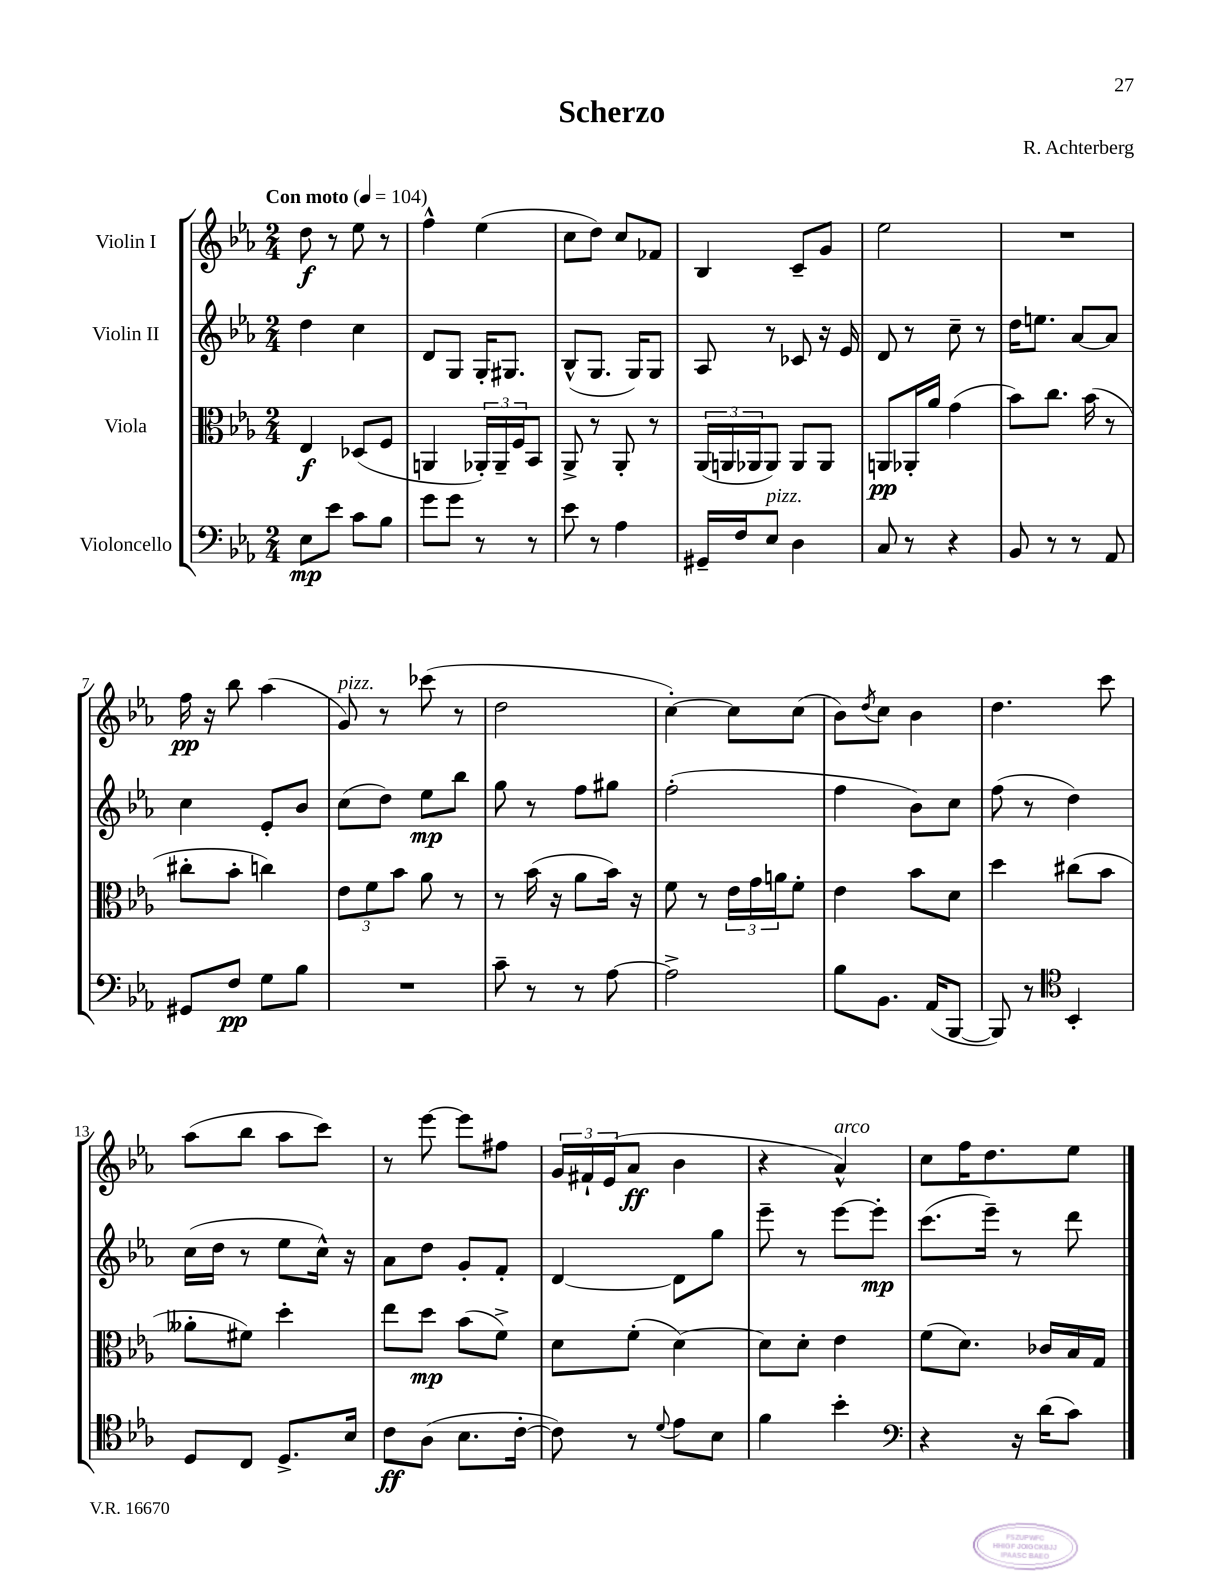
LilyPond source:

\header { title = "Scherzo" composer = "R. Achterberg" }
<<
\new StaffGroup <<
\new Staff = "s0" \with { instrumentName = "Violin I" } {
    \clef treble \key ees \major \numericTimeSignature \time 2/4 \tempo "Con moto" 4 = 104
    d''8\f r8 ees''8 r8 |
    f''4-^ ees''4( |
    c''8 d''8) c''8 fes'8 |
    bes4 c'8-- g'8 |
    ees''2 |
    R2 |
    f''16\pp r16 bes''8 aes''4( |
    g'8^\markup { \italic "pizz." }) r8 ces'''8( r8 |
    d''2 |
    c''4~-.) c''8 c''8( |
    bes'8) \acciaccatura { d''8 } c''8 bes'4 |
    d''4. c'''8 |
    aes''8( bes''8 aes''8 c'''8) |
    r8 ees'''8~ ees'''8 fis''8 |
    \tuplet 3/2 { g'16 fis'16-! ees'16( } aes'8\ff bes'4 |
    r4 aes'4-^^\markup { \italic "arco" }) |
    c''8 f''16 d''8. ees''8 \bar "|." |
}
\new Staff = "s1" \with { instrumentName = "Violin II" } {
    \clef treble \key ees \major \numericTimeSignature \time 2/4
    d''4 c''4 |
    d'8 g8 g16-. gis8. |
    bes8-^( g8. g16) g8 |
    aes8 r8 ces'8 r16 ees'16 |
    d'8 r8 c''8-- r8 |
    d''16 e''8. aes'8~ aes'8 |
    c''4 ees'8-. bes'8 |
    c''8( d''8) ees''8\mp bes''8 |
    g''8 r8 f''8 gis''8 |
    f''2-.( |
    f''4 bes'8) c''8 |
    f''8( r8 d''4) |
    c''16( d''16 r8 ees''8 c''16-^) r16 |
    aes'8 d''8 g'8-. f'8-. |
    d'4~ d'8 g''8 |
    ees'''8-- r8 ees'''8~ ees'''8-.\mp |
    c'''8.( ees'''16--) r8 d'''8 \bar "|." |
}
\new Staff = "s2" \with { instrumentName = "Viola" } {
    \clef alto \key ees \major \numericTimeSignature \time 2/4
    ees4\f des8( f8 |
    a,4 \tuplet 3/2 { aes,16-.) aes,16-- f16 } bes,8 |
    aes,8-> r8 aes,8-. r8 |
    \tuplet 3/2 { aes,16( a,16 aes,16 } aes,8) aes,8 aes,8 |
    a,8\pp aes,16-. aes'16 g'4( |
    bes'8) c''8. bes'16( r8 |
    cis''8-. bes'8-. c''4) |
    \tuplet 3/2 { ees'8 f'8 bes'8 } aes'8 r8 |
    r8 bes'16( r16 aes'8 bes'16) r16 |
    f'8 r8 \tuplet 3/2 { ees'16 g'16 a'16 } f'8-. |
    ees'4 bes'8 d'8 |
    d''4 cis''8( bes'8 |
    aeses'8-. fis'8) d''4-. |
    ees''8 d''8\mp bes'8( f'8->) |
    d'8 f'8-.( d'4~) |
    d'8 d'8-. ees'4 |
    f'8( d'8.) ces'16 bes16 g16 \bar "|." |
}
\new Staff = "s3" \with { instrumentName = "Violoncello" } {
    \clef bass \key ees \major \numericTimeSignature \time 2/4
    ees8\mp ees'8 c'8 bes8 |
    g'8 g'8 r8 r8 |
    ees'8 r8 aes4 |
    gis,16-- f16 ees8^\markup { \italic "pizz." } d4 |
    c8 r8 r4 |
    bes,8 r8 r8 aes,8 |
    gis,8 f8\pp g8 bes8 |
    R2 |
    c'8-- r8 r8 aes8~ |
    aes2-> |
    bes8 bes,8. aes,16( bes,,8~ |
    bes,,8) r8 \clef tenor bes,4-. |
    d8 c8 d8.-> bes16 |
    c'8\ff aes8( bes8. c'16~-. |
    c'8) r8 \appoggiatura { d'8 } ees'8 bes8 |
    f'4 bes'4-. |
    \clef bass r4 r16 d'16( c'8) \bar "|." |
}
>>
>>
